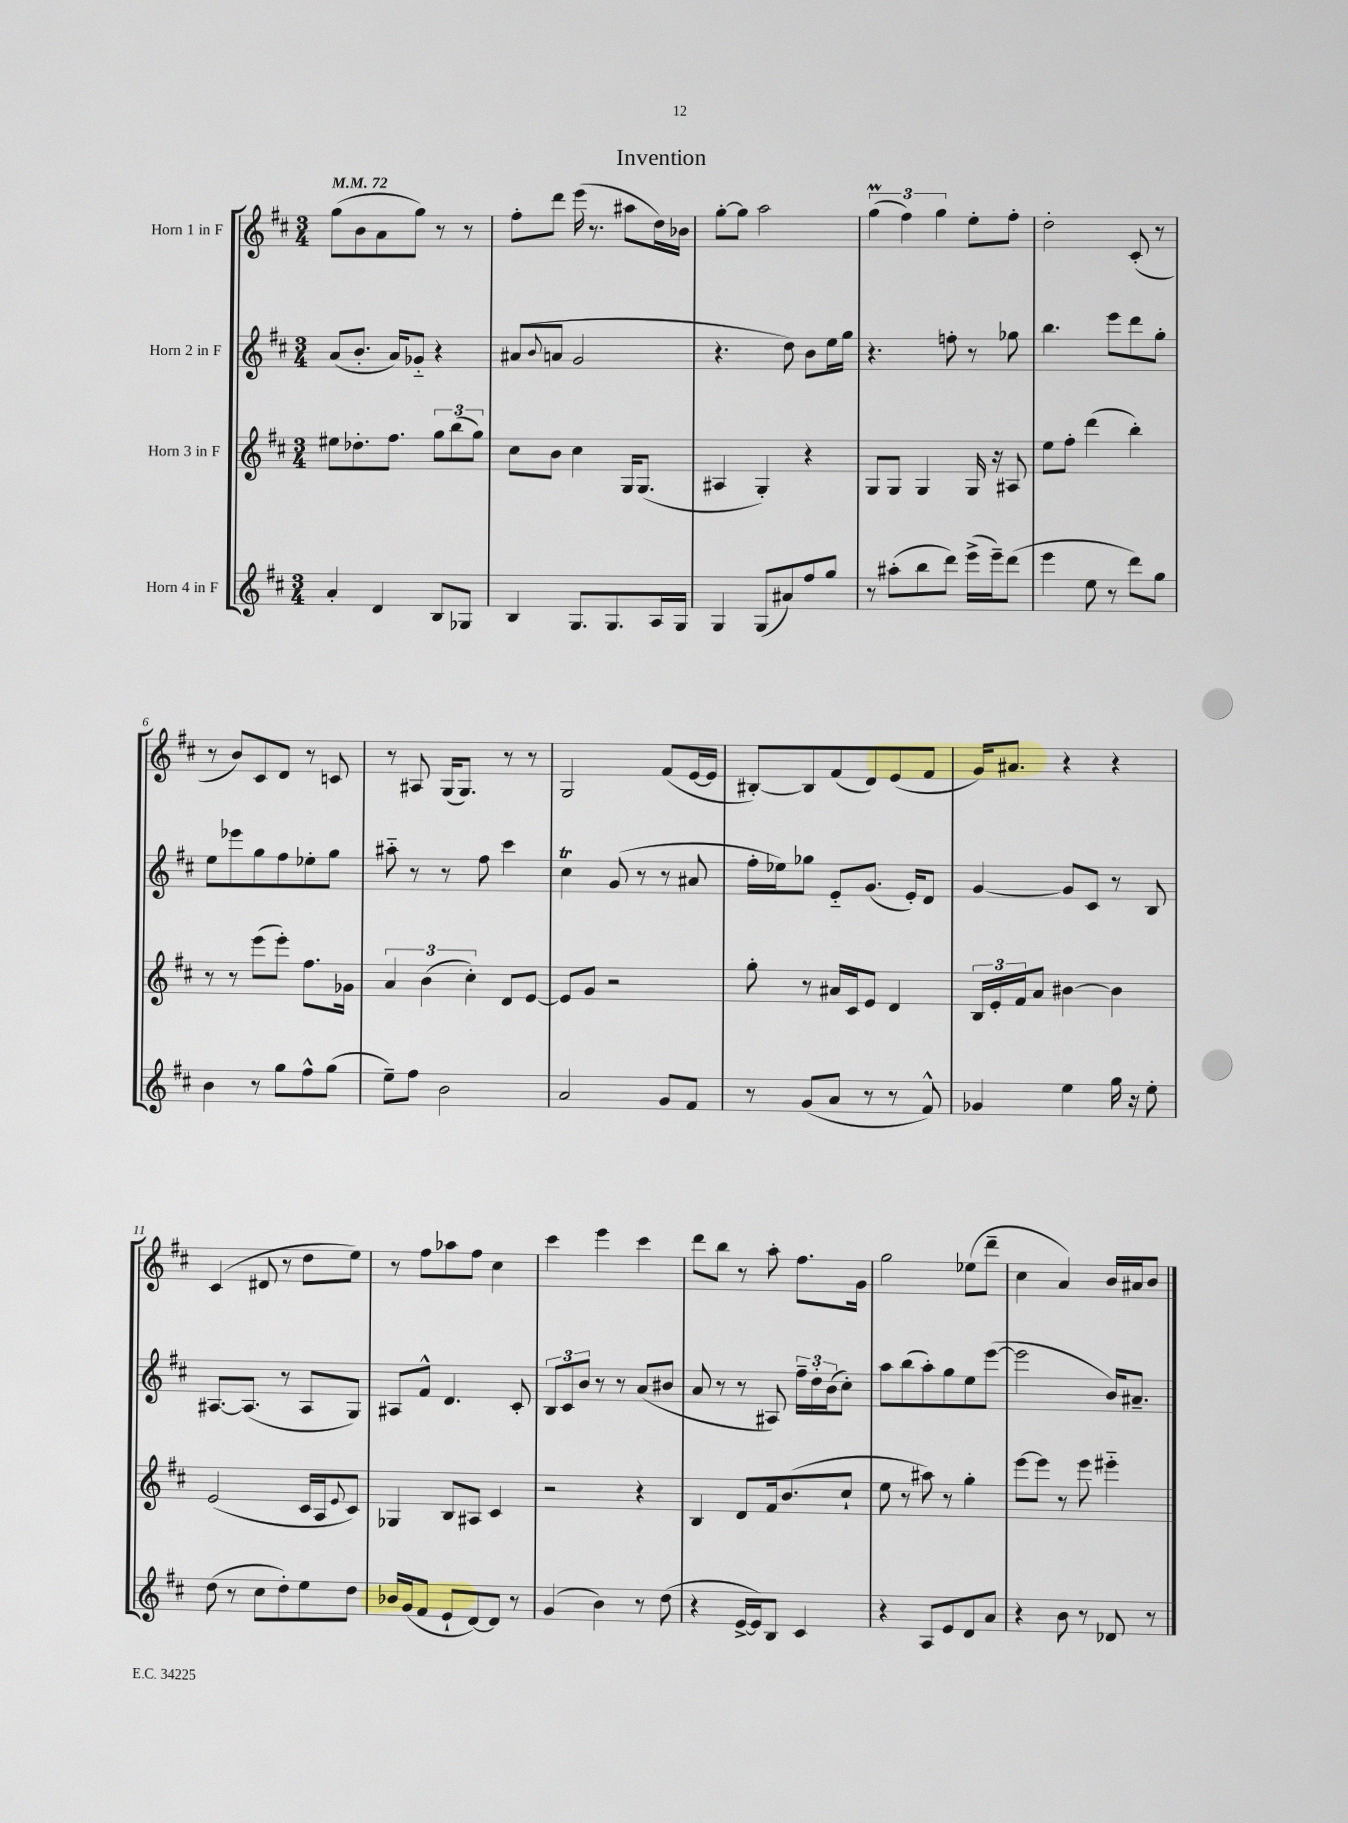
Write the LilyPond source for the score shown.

\header { title = "Invention" }
<<
\new StaffGroup <<
\new Staff = "s0" \with { instrumentName = "Horn 1 in F" } {
    \clef treble \key d \major \numericTimeSignature \time 3/4 \tempo 4 = 72
    g''8( b'8 a'8 g''8) r8 r8 |
    fis''8-. d'''8 e'''16( r8. ais''8 d''16) bes'16 |
    g''8~-. g''8 a''2 |
    \tuplet 3/2 { g''4\prall( fis''4) g''4 } e''8-. fis''8-. |
    d''2-. cis'8-.( r8 |
    r8 b'8) cis'8 d'8 r8 c'8 |
    r8 ais8 g16( g8.) r8 r8 |
    g2 fis'8( e'16~ e'16 |
    bis8~-.) bis8 fis'8( d'8) e'8( fis'8 |
    g'16) ais'8. r4 r4 |
    cis'4( dis'8 r8 d''8 e''8) |
    r8 fis''8 aes''8 fis''8 cis''4 |
    cis'''4 e'''4 cis'''4 |
    d'''8 b''8 r8 a''8-. fis''8. g'16 |
    g''2 ees''8( d'''8-- |
    cis''4 a'4) b'16 ais'16 b'8 \bar "|." |
}
\new Staff = "s1" \with { instrumentName = "Horn 2 in F" } {
    \clef treble \key d \major \numericTimeSignature \time 3/4
    a'8( b'8.-. a'16) ges'8-_ r4 |
    ais'8( \appoggiatura { b'8 } a'8 g'2 |
    r4. d''8) b'8 e''16 g''16 |
    r4. f''8-. r8 ges''8 |
    b''4. e'''8 d'''8 g''8-. |
    e''8 ees'''8 g''8 fis''8 ees''8-. g''8 |
    ais''8-_ r8 r8 fis''8 cis'''4 |
    cis''4\trill g'8( r8 r8 ais'8 |
    fis''16-. ees''16) ges''8 e'8-_ g'8.( e'16-.) d'8 |
    g'4~ g'8 cis'8 r8 b8 |
    ais8.~ ais8.( r8 ais8 g8) |
    ais8 fis'8-^ d'4. cis'8-. |
    \tuplet 3/2 { b8 cis'8 b'8 } r8 r8 a'8( bis'8 |
    a'8 r8 r8 ais8) \tuplet 3/2 { fis''16-- d''16-. b'16( } cis''8-.) |
    a''8 b''8( a''8-.) g''8 e''8 e'''8~( |
    e'''2 b'16) ais'8.-- \bar "|." |
}
\new Staff = "s2" \with { instrumentName = "Horn 3 in F" } {
    \clef treble \key d \major \numericTimeSignature \time 3/4
    eis''8 des''8.-. fis''8. \tuplet 3/2 { g''8 b''8( g''8) } |
    cis''8 b'8 cis''4 g16 g8.( |
    ais4 g4-.) r4 |
    g8 g8 g4 g16 r16 ais8 |
    e''8 fis''8-. d'''4( b''4-.) |
    r8 r8 e'''8( e'''8-.) fis''8. ges'16 |
    \tuplet 3/2 { a'4 b'4( cis''4-.) } d'8 e'8~ |
    e'8 g'8 r2 |
    g''8-. r8 ais'16 cis'16 e'8 d'4 |
    \tuplet 3/2 { b16 e'16-. fis'16 } a'8 bis'4~ bis'4 |
    e'2( cis'16 a16 \appoggiatura { e'8 } cis'8) |
    ges4 b8 ais8 cis'4 |
    r2 r4 |
    b4 d'8 fis'16 b'8.( cis''8-! |
    e''8 r8 ais''8) r8 g''4-. |
    e'''8~ e'''8 r8 e'''8 eis'''4-_ \bar "|." |
}
\new Staff = "s3" \with { instrumentName = "Horn 4 in F" } {
    \clef treble \key d \major \numericTimeSignature \time 3/4
    a'4-. d'4 b8 ges8 |
    b4 g8. g8. a16 g16 |
    g4 g8( ais'8) fis''8 g''8 |
    r8 ais''8-.( b''8 d'''8) e'''16->( e'''16--) d'''8( |
    e'''4 e''8 r8 d'''8) g''8 |
    b'4 r8 g''8 fis''8-^ g''8( |
    e''8--) fis''8 b'2 |
    a'2 g'8 fis'8 |
    r8 g'8( a'8 r8 r8 fis'8-^) |
    ges'4 e''4 g''16 r16 e''8-. |
    d''8( r8 cis''8 d''8-.) e''8 d''8 |
    bes'16 g'16( fis'8 e'8-! d'8~) d'8 r8 |
    g'4( b'4) r8 d''8( |
    r4 e'16~-> e'16) b8 cis'4 |
    r4 a8 e'8 d'8 a'8 |
    r4 b'8 r8 des'8 r8 \bar "|." |
}
>>
>>
